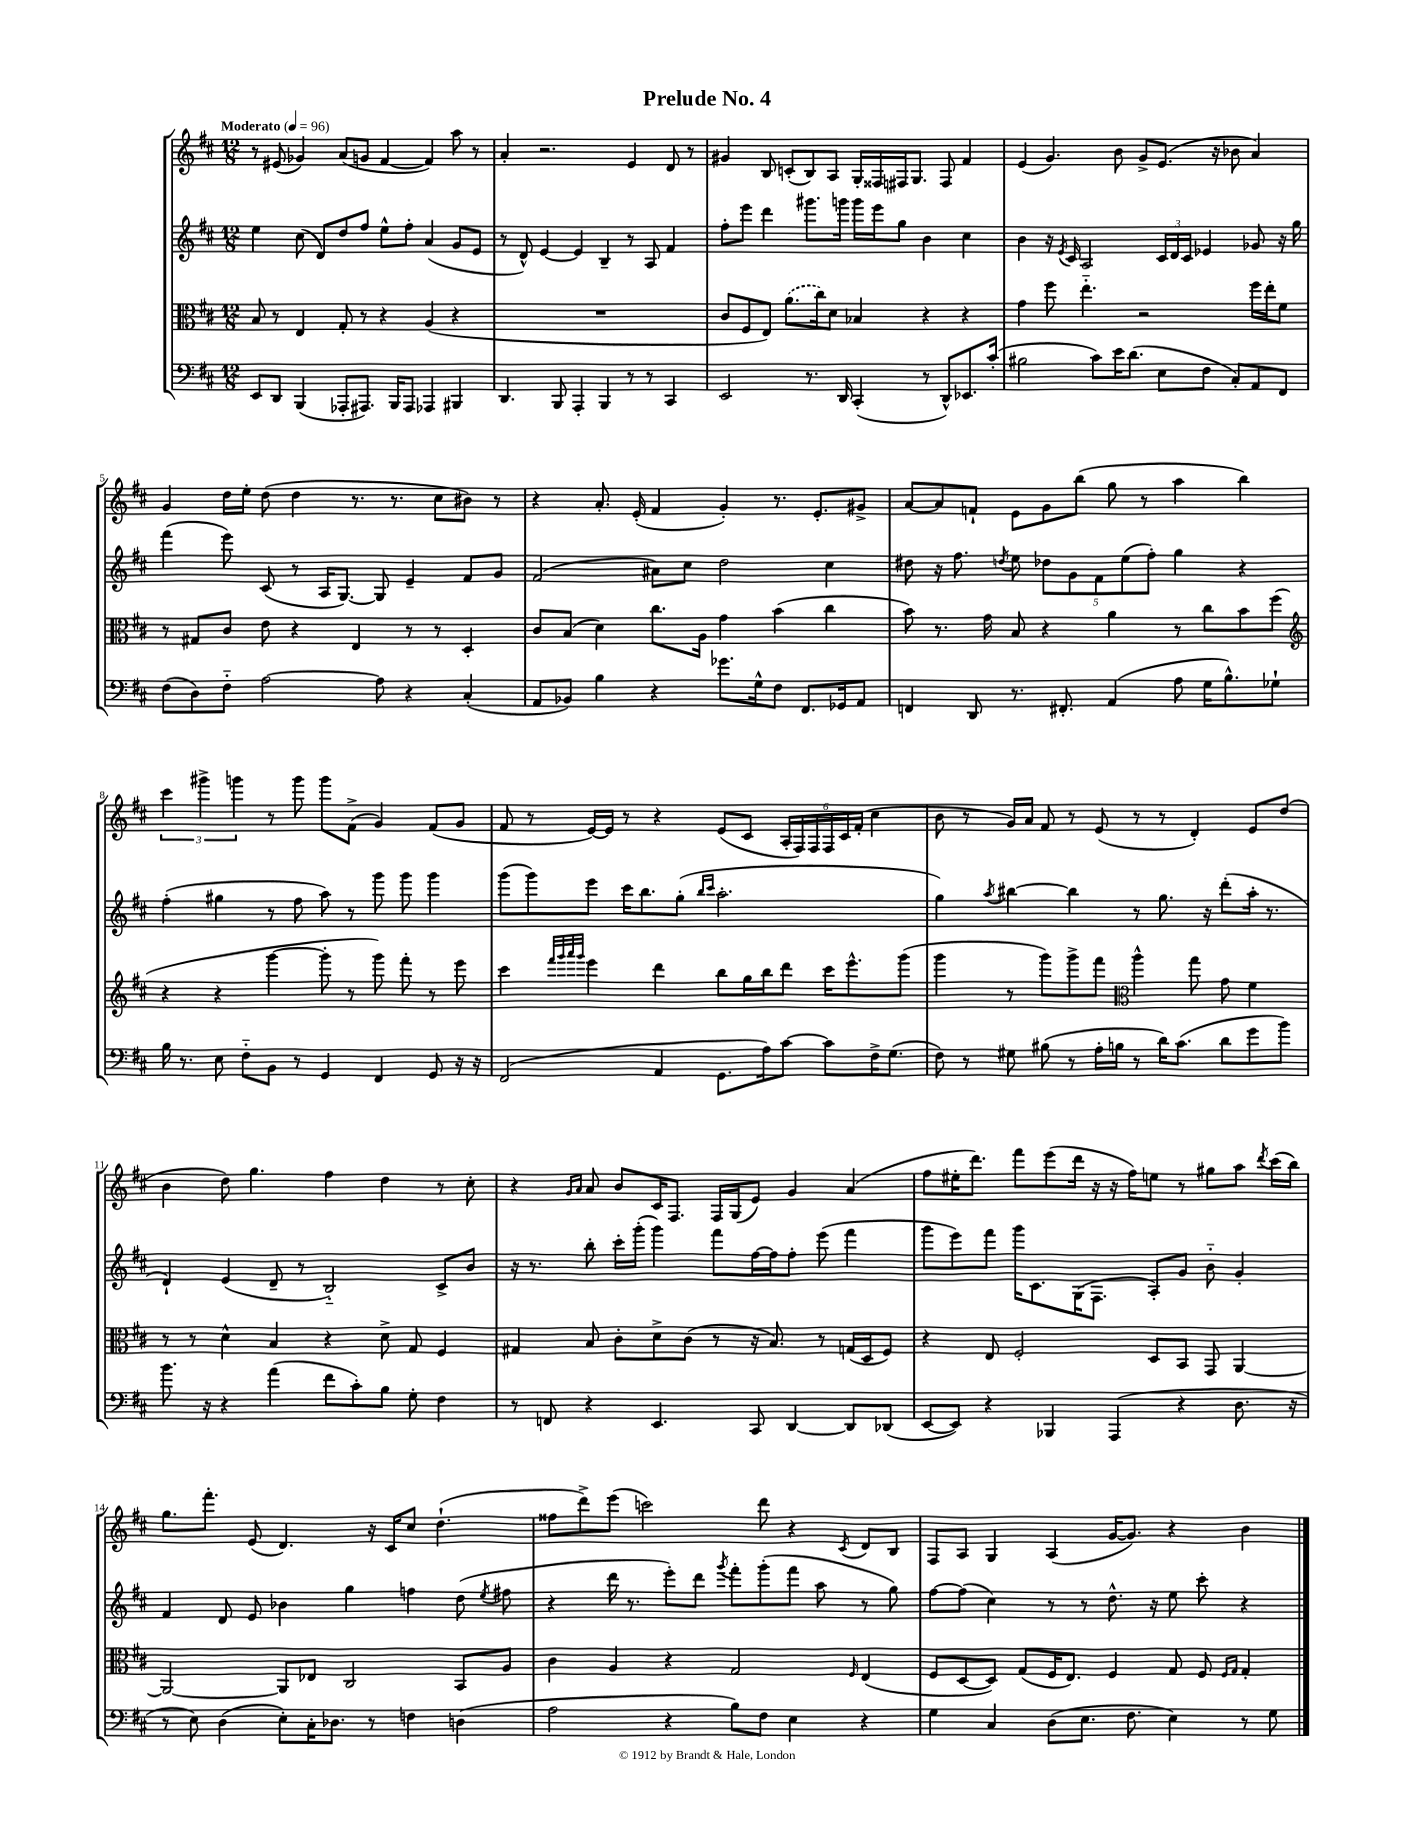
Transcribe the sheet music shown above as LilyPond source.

\header { title = "Prelude No. 4" }
<<
\new StaffGroup <<
\new Staff = "s0" {
    \clef treble \key d \major \numericTimeSignature \time 12/8 \tempo "Moderato" 4 = 96
    \autoBeamOff r8 eis'8( ges'4) a'8[( g'8] fis'4~ fis'4) a''8 r8 |
    a'4-. r2. e'4 d'8 r8 |
    gis'4 b8 c'8[-.( b8) a8] g16[-. fisis16 fis16 g8.] fis8 fis'4 |
    e'4( g'4.) b'8 g'8[-> e'8.]( r16 bes'8 a'4) |
    g'4 d''16[ e''16]-. d''8( d''4 r8. r8. cis''8[ bis'8]) r8 |
    r4 a'8.-. e'16-.( fis'4 g'4-.) r8. e'8.[-. gis'8]-> |
    a'8[~ a'8 f'8]-! e'8[ g'8 b''8]( g''8 r8 a''4 b''4) |
    \tuplet 3/2 { cis'''4 gis'''4-> g'''4 } r8 g'''8 g'''8[ fis'8]->( g'4) fis'8[( g'8] |
    fis'8 r8 e'16[~) e'16] r8 r4 e'8[( cis'8] \tuplet 6/4 { a16[-. fis16) fis16 fis16 cis'16 fis'16]-.( } cis''4 |
    b'8 r8 g'16[) a'16] fis'8 r8 e'8( r8 r8 d'4-.) e'8[ d''8]( |
    b'4 d''8) g''4. fis''4 d''4 r8 cis''8-. |
    r4 \grace { g'16[ a'16] } a'8 b'8[ cis'16 fis8.] fis16[ g16( e'8]) g'4 a'4( |
    fis''8[ eis''16-. d'''8.]) fis'''8[ e'''8( d'''16] r16 r16 fis''16[) e''8] r8 gis''8[ a''8] \acciaccatura { d'''8 } cis'''16[( b''16]) |
    g''8.[ fis'''8.]-. e'8( d'4.) r16 cis'16[ cis''8] d''4.-!( |
    fisis''8[ d'''8->) e'''8]( c'''2) d'''8 r4 \acciaccatura { cis'8 } d'8[ b8] |
    fis8[ a8] g4 a4( g'16[~ g'8.]) r4 b'4 \bar "|." |
}
\new Staff = "s1" {
    \clef treble \key d \major \numericTimeSignature \time 12/8
    \autoBeamOff e''4 cis''8( d'8[) d''8 fis''8] e''8[-^ fis''8]-. a'4( g'8[ e'8] |
    r8 d'8-^) e'4~ e'4 b4-- r8 a8 fis'4 |
    fis''8[-. e'''8] d'''4 gis'''8.[ g'''16] g'''16[ e'''16 g''8] b'4 cis''4 |
    b'4 r16 \acciaccatura { e'8 } cis'16 a2 \tuplet 3/2 { cis'16[ d'16 cis'16] } ees'4 ges'8 r16 g''16 |
    fis'''4( e'''8) cis'8( r8 a16[ g8.]~) g8 e'4-- fis'8[ g'8] |
    fis'2( ais'8[) cis''8] d''2 cis''4 |
    dis''8 r16 fis''8. \acciaccatura { d''8 } e''8 \tuplet 5/4 { des''8[ g'8 fis'8 e''8( fis''8]-.) } g''4 r4 |
    fis''4-.( gis''4 r8 fis''8 a''8) r8 g'''8 g'''8 g'''4 |
    g'''8[( g'''8) e'''8] cis'''16[ b''8. g''8]-.( \grace { b''16[ cis'''16] } a''2.-. |
    g''4) \acciaccatura { a''8 } bis''4~ bis''4 r8 g''8. r16 d'''8[-.( a''16]-. r8. |
    d'4-!) e'4( d'8-- r8 b2-_) cis'8[-> b'8] |
    r16 r8. b''8-. cis'''16[-. g'''16]-.( g'''4) fis'''8[ fis''16~ fis''16 fis''8]-. e'''8( fis'''4 |
    g'''8[ e'''8) fis'''8] g'''16[ cis'8. g16( fis8.] a8[-.) g'8] b'8-_ g'4-. |
    fis'4 d'8 e'8 bes'4 g''4 f''4 d''8( \acciaccatura { e''8 } fis''8 |
    r4 d'''16 r8. e'''8[-.) d'''8] \acciaccatura { g'''8 } fis'''8[-. g'''8-.( fis'''8] a''8 r8 g''8) |
    fis''8[~ fis''8]( cis''4) r8 r8 d''8.-^ r16 e''8 cis'''8-. r4 \bar "|." |
}
\new Staff = "s2" {
    \clef alto \key d \major \numericTimeSignature \time 12/8
    \autoBeamOff b8 r8 e4 g8-. r8 r4 a4( r4 |
    R1. |
    cis'8[ fis8 e8]) \once \slurDashed a'8.[( cis''16) d'8] bes4 r4 r4 |
    g'4 fis''8 e''4.-_ r2 fis''16[ e''16-. fis'8] |
    r8 gis8[ cis'8] e'8 r4 e4 r8 r8 d4-. |
    cis'8[ b8]( d'4) cis''8.[ a16] g'4 b'4( cis''4 |
    b'8) r8. g'16 b8 r4 a'4 r8 cis''8[ b'8 fis''8]( |
    \clef treble r4 r4 g'''4~ g'''8-. r8 g'''8) fis'''8-. r8 e'''8 |
    cis'''4 \grace { fis'''32[ g'''32 a'''32 g'''32] } e'''4 d'''4 b''8[ g''16 b''16 d'''8] cis'''16[ e'''8.-^ g'''8]( |
    g'''4 r8 g'''8[) g'''8-> fis'''8] \clef alto a''4-^ g''8 g'8 fis'4 |
    r8 r8 d'4-^ b4 r4 d'8-> g8 fis4 |
    gis4 b8 cis'8[-. d'8-> cis'8]( r8 r16 b8.) r8 g16[( d16 fis8]) |
    r4 e8 fis2-. d8[ b,8] g,8 a,4~ |
    a,2~ a,8[ ees8] cis2 b,8[ a8] |
    cis'4 a4 r4 g2 \grace { fis16 } e4( |
    fis8[ d8~ d8]) g8[( fis16 e8.]) fis4 g8 fis8 \grace { fis16[ g16] } g4-. \bar "|." |
}
\new Staff = "s3" {
    \clef bass \key d \major \numericTimeSignature \time 12/8
    \autoBeamOff e,8[ d,8] b,,4( aes,,8[-. ais,,8.]) b,,16[ ais,,8] aes,,4 bis,,4 |
    d,4. b,,8 a,,4-. b,,4 r8 r8 cis,4 |
    e,2 r8. d,16 cis,4-.( r8 d,8[-^) ees,8. cis'16]-.( |
    bis2 cis'8[) e'16 d'8.]( e8[ fis8] cis8[-.) a,8 fis,8] |
    fis8[( d8) fis8]-_ a2~ a8 r4 cis4-.( |
    a,8[ bes,8]) b4 r4 ges'8.[ g16-^ fis8] fis,8.[ ges,16 a,8] |
    f,4 d,8 r8. fis,8.-. a,4( a8 g16[ b8.-^) ges8]-! |
    b16 r8. e8 fis8[-_ b,8] r8 g,4 fis,4 g,8 r16 r16 |
    fis,2( a,4 g,8.[ a16) cis'8]~ cis'8[ fis16-> g8.]( |
    fis8) r8 gis8 bis8( r8 a16[-. b16] r8 d'16[) cis'8.]( d'8[ g'8 b'8]) |
    b'8. r16 r4 a'4( fis'8[ cis'8-.) b8] g8-. fis4 |
    r8 f,8 r4 e,4. cis,8 d,4~ d,8[ des,8]( |
    e,8[~ e,8]) r4 bes,,4 a,,4( r4 d8. r16 |
    r8 e8) d4( e8[-.) cis16-. des8.] r8 f4 d4( |
    a2 r4 b8[) fis8] e4 r4 |
    g4 cis4 d8[( e8.] fis8. e4) r8 g8 \bar "|." |
}
>>
>>
